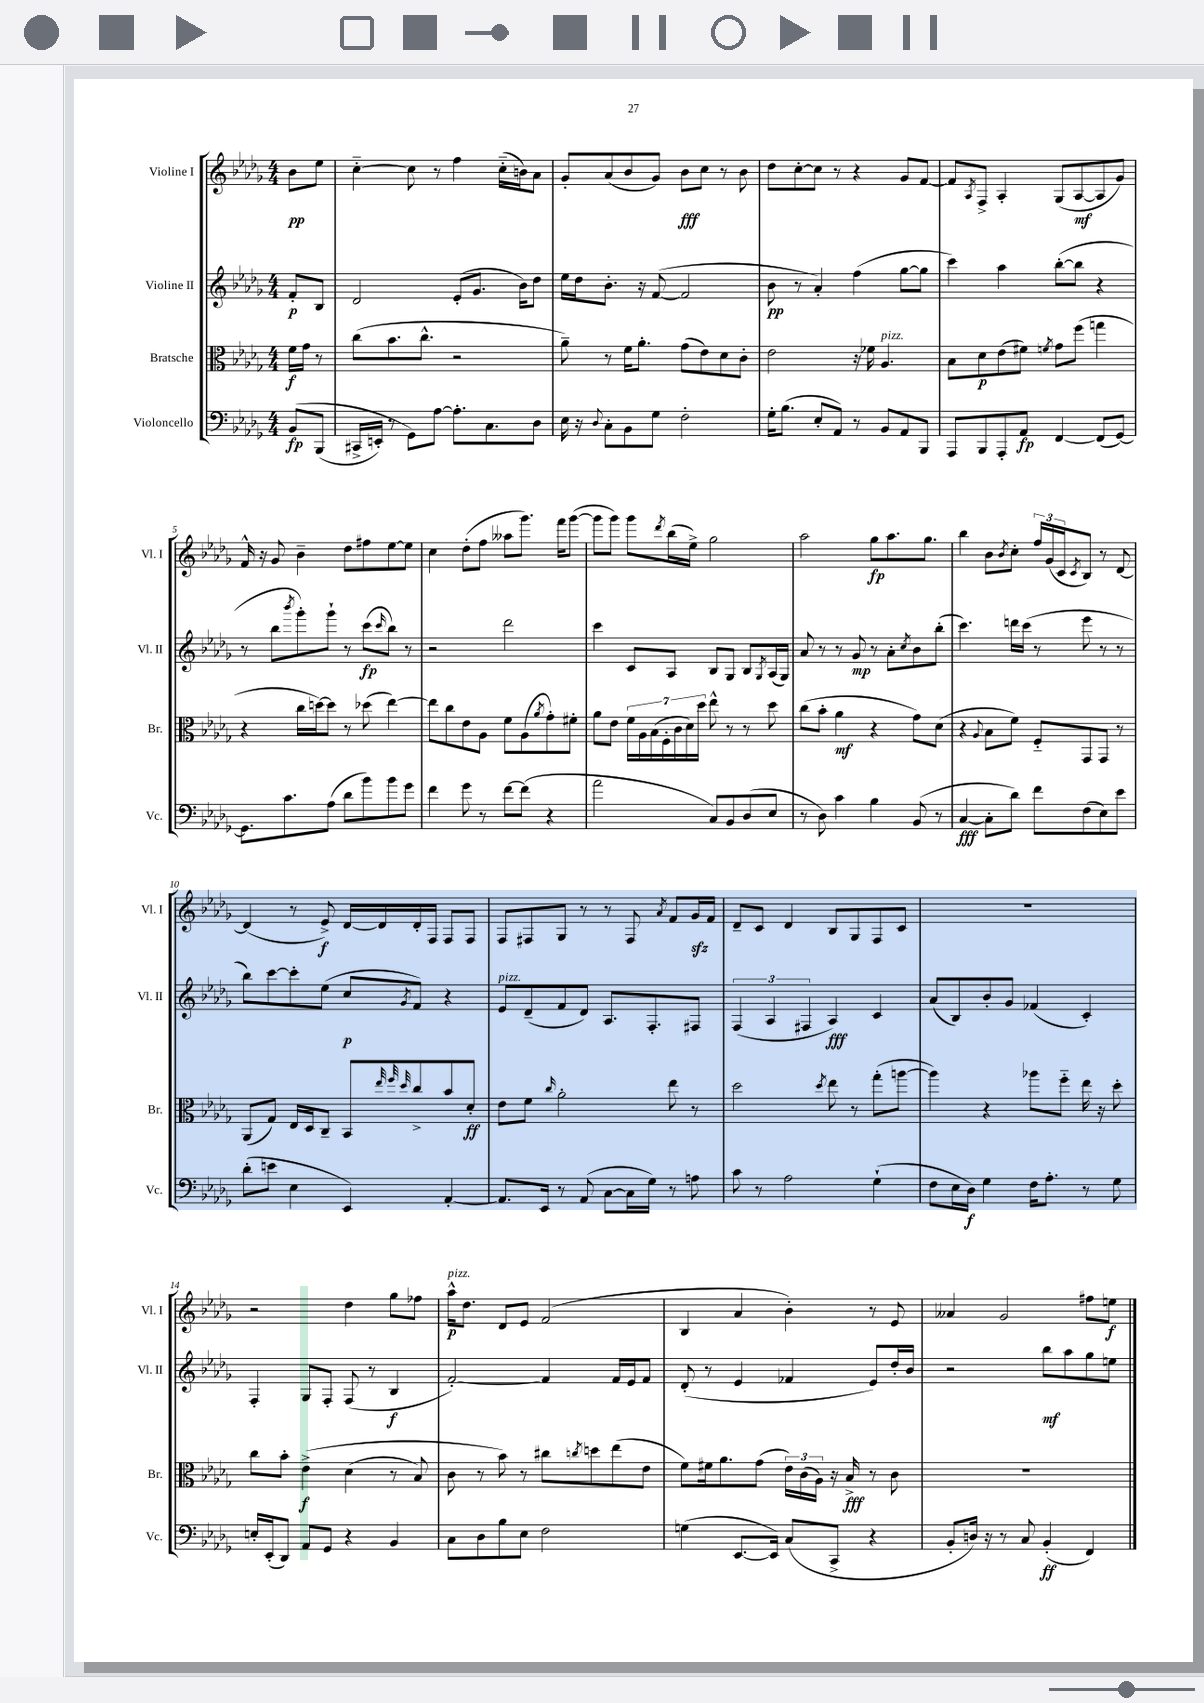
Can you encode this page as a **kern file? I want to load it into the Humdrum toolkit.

**kern	**dynam	**kern	**dynam	**kern	**dynam	**kern	**dynam
*part4	*part4	*part3	*part3	*part2	*part2	*part1	*part1
*staff4	*staff4	*staff3	*staff3	*staff2	*staff2	*staff1	*staff1
*I"Violoncello	*	*I"Bratsche	*	*I"Violine II	*	*I"Violine I	*
*I'Vc.	*	*I'Br.	*	*I'Vl. II	*	*I'Vl. I	*
*clefF4	*	*clefC3	*	*clefG2	*	*clefG2	*
*k[b-e-a-d-g-]	*	*k[b-e-a-d-g-]	*	*k[b-e-a-d-g-]	*	*k[b-e-a-d-g-]	*
*M4/4	*	*M4/4	*	*M4/4	*	*M4/4	*
=	=	=	=	=	=	=	=
(8BB-/L	fp	16f\LL	f	8f'/L	p	8b-\L	pp
.	.	16g-\JJ	.	.	.	.	.
(8BBB-/J	.	8r	.	8B-/J	.	8ee-\J	.
=1	=1	=1	=1	=1	=1	=1	=1
16CC#X^/LL	.	(8cc\L	.	2d-/	.	[4cc\	.
16EEn'/JJ)	.	.	.	.	.	.	.
8r	.	8.b-\	.	.	.	.	.
8GG-\L)	.	.	.	.	.	8cc\]	.
.	.	8.cc^^\J	.	.	.	.	.
[8A-\J	.	.	.	.	.	8r	.
8.A-'\L]	.	2r	.	(8e-'/L	.	4ff\	.
.	.	.	.	8.g-/J	.	.	.
8.C\	.	.	.	.	.	.	.
.	.	.	.	.	.	(16cc\LL	.
.	.	.	.	16b-\KL)	.	16bn\J)	.
8D-\J	.	.	.	8dd-\J	.	8a-\J	.
=2	=2	=2	=2	=2	=2	=2	=2
16E-\	.	8a-~\)	.	16ee-\LL	.	8g-'/L	.
16r	.	.	.	16dd-\J	.	.	.
8qqD-/	.	.	.	.	.	.	.
8C'\L	.	8r	.	8.b-'\J	.	(8a-/	.
8BB-\	.	16f\KL	.	.	.	8b-/	.
.	.	8.a-'\J	.	16r	.	.	.
8G-\J	.	.	.	([8f/	.	8g-/J)	.
2F'\	.	(8g-\L	.	2f/]	.	8b-\L	fff
.	.	8e-\)	.	.	.	8cc\J	.
.	.	8d-\	.	.	.	8r	.
.	.	8c'\J	.	.	.	8b-\	.
=3	=3	=3	=3	=3	=3	=3	=3
16G-'\KL	.	2e-\	.	8b-\	pp	8dd-\L	.
(8.B-\J	.	.	.	.	.	.	.
.	.	.	.	8r	.	[8cc'\	.
8E-'/L	.	.	.	4a-'/)	.	8cc\J]	.
8AA-/J)	.	.	.	.	.	8r	.
8r	.	16r	.	(4ff\	.	4r	.
.	.	16f-X\	.	.	.	.	.
!	!	!LO:TX:a:i:t=pizz.	!	!	!	!	!
8BB-/L	.	4.A-/	.	.	.	.	.
8AA-/	.	.	.	[8gg-\L	.	8g-/L	.
8BBB-/J	.	.	.	8gg-\J]	.	[8f/J	.
=4	=4	=4	=4	=4	=4	=4	=4
8AAA-/L	.	8B-\L	.	4ccc\)	.	8f/L]	.
.	.	.	.	.	.	8qA-/	.
8BBB-/	.	8d-\	p	.	.	8F^/J	.
8AAA-'/	.	(8e-\	.	4aa-\	.	4A-'/	.
8AA-/J	fp	8f#X\J)	.	.	.	.	.
.	.	8qfn/	.	.	.	.	.
[4FF/	.	8g-\L	.	([8bb-'\L	.	(8G-/L	.
.	.	(8ff\J	.	8bb-\J]	.	[8A-/	mf
(8FF/L]	.	4ggn\	.	4r	.	8A-/]	.
[8GG-/J)	.	.	.	.	.	8g-/J)	.
!!LO:LB:g=z
=5	=5	=5	=5	=5	=5	=5	=5
8.GG-\L]	.	4r	.	8r	.	16f^^/	.
.	.	.	.	.	.	16r	.
.	.	.	.	8bb-\L	.	8g-/	.
8.c\	.	.	.	.	.	.	.
.	.	.	.	8qbbb-/	.	.	.
.	.	16cc\LL	.	8ggg-'\)	.	4b-~\	.
.	.	[16ddn\J)	.	.	.	.	.
(8A-\J	.	8dd\J]	.	8ggg-`\J	.	.	.
8d-\L	.	8r	.	8r	.	8dd-\L	.
8b-\)	.	(8dd-X\	.	(8ccc\L	fp	8ff#X\	.
.	.	.	.	16qqccc/	.	.	.
8b-\	.	[4ee-\)	.	8bb-\J)	.	[8ee-\	.
8g-\J	.	.	.	8r	.	8ee-\J]	.
=6	=6	=6	=6	=6	=6	=6	=6
4f\	.	8ee-\L]	.	2r	.	4cc\	.
.	.	8cc\	.	.	.	.	.
8g-\	.	8e-\	.	.	.	(8dd-'\L	.
8r	.	8A-\J	.	.	.	8ff\J	.
[8f\L	.	8f\L	.	2ddd-\	.	8aa--X\L	.
(8f\J]	.	(8A-\	.	.	.	8.ggg-\J)	.
.	.	8qa-/	.	.	.	.	.
4r	.	8g-'\)	.	.	.	.	.
.	.	.	.	.	.	16fff\KL	.
.	.	8f#X'\J	.	.	.	([8ggg-\J	.
=7	=7	=7	=7	=7	=7	=7	=7
2a-\	.	8a-\L	.	4ccc\	.	8ggg-\L]	.
.	.	8e-\J	.	.	.	8ggg-\J)	.
.	.	28f\LL	.	8c/L	.	8ggg-\L	.
.	.	28A-\	.	.	.	.	.
.	.	(28B-\	.	.	.	.	.
.	.	28F'\	.	.	.	.	.
.	.	.	.	.	.	8qddd-/	.
.	.	.	.	8A-/J	.	(16bb-\L	.
.	.	28c\	.	.	.	.	.
.	.	28d-\)	.	.	.	.	.
.	.	.	.	.	.	16ee-^\JJ)	.
.	.	28dd-\JJ	.	.	.	.	.
8C/L)	.	8ee-^^\	.	8B-/L	.	2gg-\	.
8BB-/	.	8r	.	8G-/J	.	.	.
(8D-/	.	8r	.	8B-/L	.	.	.
.	.	.	.	8qG-/	.	.	.
8E-/J	.	8dd-\	.	(16A-/L	.	.	.
.	.	.	.	16G-/JJ)	.	.	.
=8	=8	=8	=8	=8	=8	=8	=8
8r	.	(8cc\L	.	8a-/	.	2aa-\	.
8D-\)	.	8b-'\J	.	8r	.	.	.
4c\	.	4a-\	mf	8r	.	.	.
.	.	.	.	8g-/	mp	.	.
4B-\	.	4r	.	8r	.	8gg-\L	fp
.	.	.	.	8a-'\L	.	8.aa-\	.
.	.	.	.	8qcc/	.	.	.
(8BB-/	.	8g-\L)	.	8b-\	.	.	.
.	.	.	.	.	.	8.gg-\J	.
8r	.	(8d-\J	.	(8bb-'\J	.	.	.
=9	=9	=9	=9	=9	=9	=9	=9
[4C/	fff	4r	.	4.ccc\)	.	4bb-\	.
.	.	8qqA-/	.	.	.	.	.
8C'\L]	.	8B-\L	.	.	.	8b-\L	.
.	.	.	.	.	.	8qb-/	.
8d-\J)	.	8f\J)	.	16dddn\LL	.	8cc'\J	.
.	.	.	.	(16ccc\JJ	.	.	.
8f\L	.	8F/L	.	8r	.	24ff/LL	.
.	.	.	.	.	.	(24g-/	.
.	.	.	.	.	.	24c/J	.
.	.	.	.	.	.	8qc/	.
(8F\	.	8GG-/	.	8eee-\	.	8B-/J)	.
8E-\)	.	8GG-/J	.	8r	.	8r	.
8e-\J	.	8r	.	8r	.	[8d-/	.
!!LO:LB:g=z
=10	=10	=10	=10	=10	=10	=10	=10
(8d-'\L	.	(8AA-/L	.	8bb-\L)	.	(4d-/]	.
8en\J	.	8G-/J)	.	[8ccc\	.	.	.
4E-\	.	16E-/LL	.	8ccc'\]	.	8r	.
.	.	16D-/J	.	.	.	.	.
.	.	8C~/J	.	(8ee-\J	.	8e-^/)	f
4EE-/)	.	8BB-/L	.	8cc/L	p	[16d-/LL	.
.	.	.	.	.	.	16d-/]	.
.	.	32qqee-/	.	.	.	.	.
.	.	32qqff/	.	.	.	.	.
.	.	32qqdd-/	.	8qg-/	.	.	.
.	.	8cc^/	.	8f/J)	.	16d-'/	.
.	.	.	.	.	.	16F/JJ	.
[4AA-'/	.	8b-/	.	4r	.	8F/L	.
.	.	8d-'/J	ff	.	.	8F/J	.
=11	=11	=11	=11	=11	=11	=11	=11
!	!	!	!	!LO:TX:a:i:t=pizz.	!	!	!
8.AA-/L]	.	8e-\L	.	8e-/L	.	8F/L	.
.	.	8f\J	.	(8d-~/	.	8F#X/	.
16EE-/Jk	.	.	.	.	.	.	.
.	.	16qqcc/	.	.	.	.	.
8r	.	2a-'\	.	8f/	.	8G-/J	.
(8AA-/	.	.	.	8d-/J)	.	8r	.
[8C\L	.	.	.	8.A-/L	.	8r	.
16C\L]	.	.	.	.	.	8F#/	.
16G-\JJ)	.	.	.	8.F'/	.	.	.
.	.	.	.	.	.	8qa-/	.
8r	.	8ee-\	.	.	.	8f/L	.
8An\	.	8r	.	8F#X/J	.	16g-zz/L	.
.	.	.	.	.	.	16f/JJ	.
=12	=12	=12	=12	=12	=12	=12	=12
8c\	.	2dd-\	.	(6F/	.	8d-~/L	.
8r	.	.	.	.	.	8c/J	.
.	.	.	.	6A-/	.	.	.
2A-\	.	.	.	.	.	4d-/	.
.	.	.	.	6F#X/	.	.	.
.	.	8qdd-/	.	.	.	.	.
.	.	8ee-\	.	4A-/)	fff	8B-/L	.
.	.	8r	.	.	.	8G-/	.
(4G-`\	.	(8gg-'\L	.	4c/	.	8F/	.
.	.	[8aan\J	.	.	.	8c/J	.
=13	=13	=13	=13	=13	=13	=13	=13
8F\L	.	4aa\])	.	(8a-/L	.	1r	.
16E-\L	.	.	.	8B-/)	.	.	.
16D-\JJ)	f	.	.	.	.	.	.
4G-\	.	4r	.	8b-'/	.	.	.
.	.	.	.	8g-/J	.	.	.
16F\KL	.	8aa-X\L	.	(4f-X/	.	.	.
8.A-'\J	.	.	.	.	.	.	.
.	.	8ff\J	.	.	.	.	.
8r	.	16ee-\	.	4c'/)	.	.	.
.	.	16r	.	.	.	.	.
8G-\	.	8dd-'\	.	.	.	.	.
!!LO:LB:g=z
=14	=14	=14	=14	=14	=14	=14	=14
16En'/LL	.	8cc\L	.	4F'/	.	2r	.
(16EE-'/J	.	.	.	.	.	.	.
8DD-/J)	.	8b-'\J	.	.	.	.	.
8AA-/L	.	(4e-^\	f	8G-/L	.	.	.
8GG-/J	.	.	.	8F'/J	.	.	.
4r	.	(4d-\	.	(8F/	.	4dd-\	.
.	.	.	.	8r	.	.	.
4BB-/	.	8r	.	4B-/	f	8gg-\L	.
.	.	8B-/)	.	.	.	8ff-X\J	.
=15	=15	=15	=15	=15	=15	=15	=15
!	!	!	!	!	!	!LO:TX:a:i:t=pizz.	!
8C\L	.	8c\	.	[2f'/)	.	16aa-^^\KL	p
.	.	.	.	.	.	8.dd-\J	.
8D-\	.	8r	.	.	.	.	.
8B-\	.	8b-\)	.	.	.	8d-/L	.
8E-\J	.	8r	.	.	.	8e-/J	.
2F\	.	8cc#X\L	.	4f/]	.	(2f/	.
.	.	8qccn/	.	.	.	.	.
.	.	8ddn\	.	.	.	.	.
.	.	(8ee-\	.	16f/LL	.	.	.
.	.	.	.	16e-/J	.	.	.
.	.	8e-\J	.	8f/J	.	.	.
=16	=16	=16	=16	=16	=16	=16	=16
(4Gn\	.	8f\L)	.	(8d-'/	.	4B-/	.
.	.	16f#X\k	.	8r	.	.	.
.	.	8.a-\	.	.	.	.	.
[8.EE-/L	.	.	.	4e-/	.	4a-/	.
.	.	(8g-\J	.	.	.	.	.
16EE-/Jk])	.	.	.	.	.	.	.
(8C/L	.	24e-\LL)	.	4f-X/	.	4b-'\)	.
.	.	(24c\	.	.	.	.	.
.	.	24A-\JJ)	.	.	.	.	.
8CC^/J	.	16r	.	.	.	.	.
.	.	16B-^/	fff	.	.	.	.
4r	.	8r	.	8e-/L)	.	8r	.
.	.	8c\	.	16dd-'/L	.	8e-/	.
.	.	.	.	16b-/JJ	.	.	.
=17	=17	=17	=17	=17	=17	=17	=17
8BB-'/L	.	1r	.	2r	.	4a--X/	.
16Dn/Jk)	.	.	.	.	.	.	.
16r	.	.	.	.	.	.	.
8r	.	.	.	.	.	2g-/	.
8C/	.	.	.	.	.	.	.
(4BB-'/	ff	.	.	8bb-\L	mf	.	.
.	.	.	.	8aa-\	.	.	.
4FF/)	.	.	.	8gg-\	.	8ff#X\L	.
.	.	.	.	8een\J	.	8een\J	f
==	==	==	==	==	==	==	==
*-	*-	*-	*-	*-	*-	*-	*-
